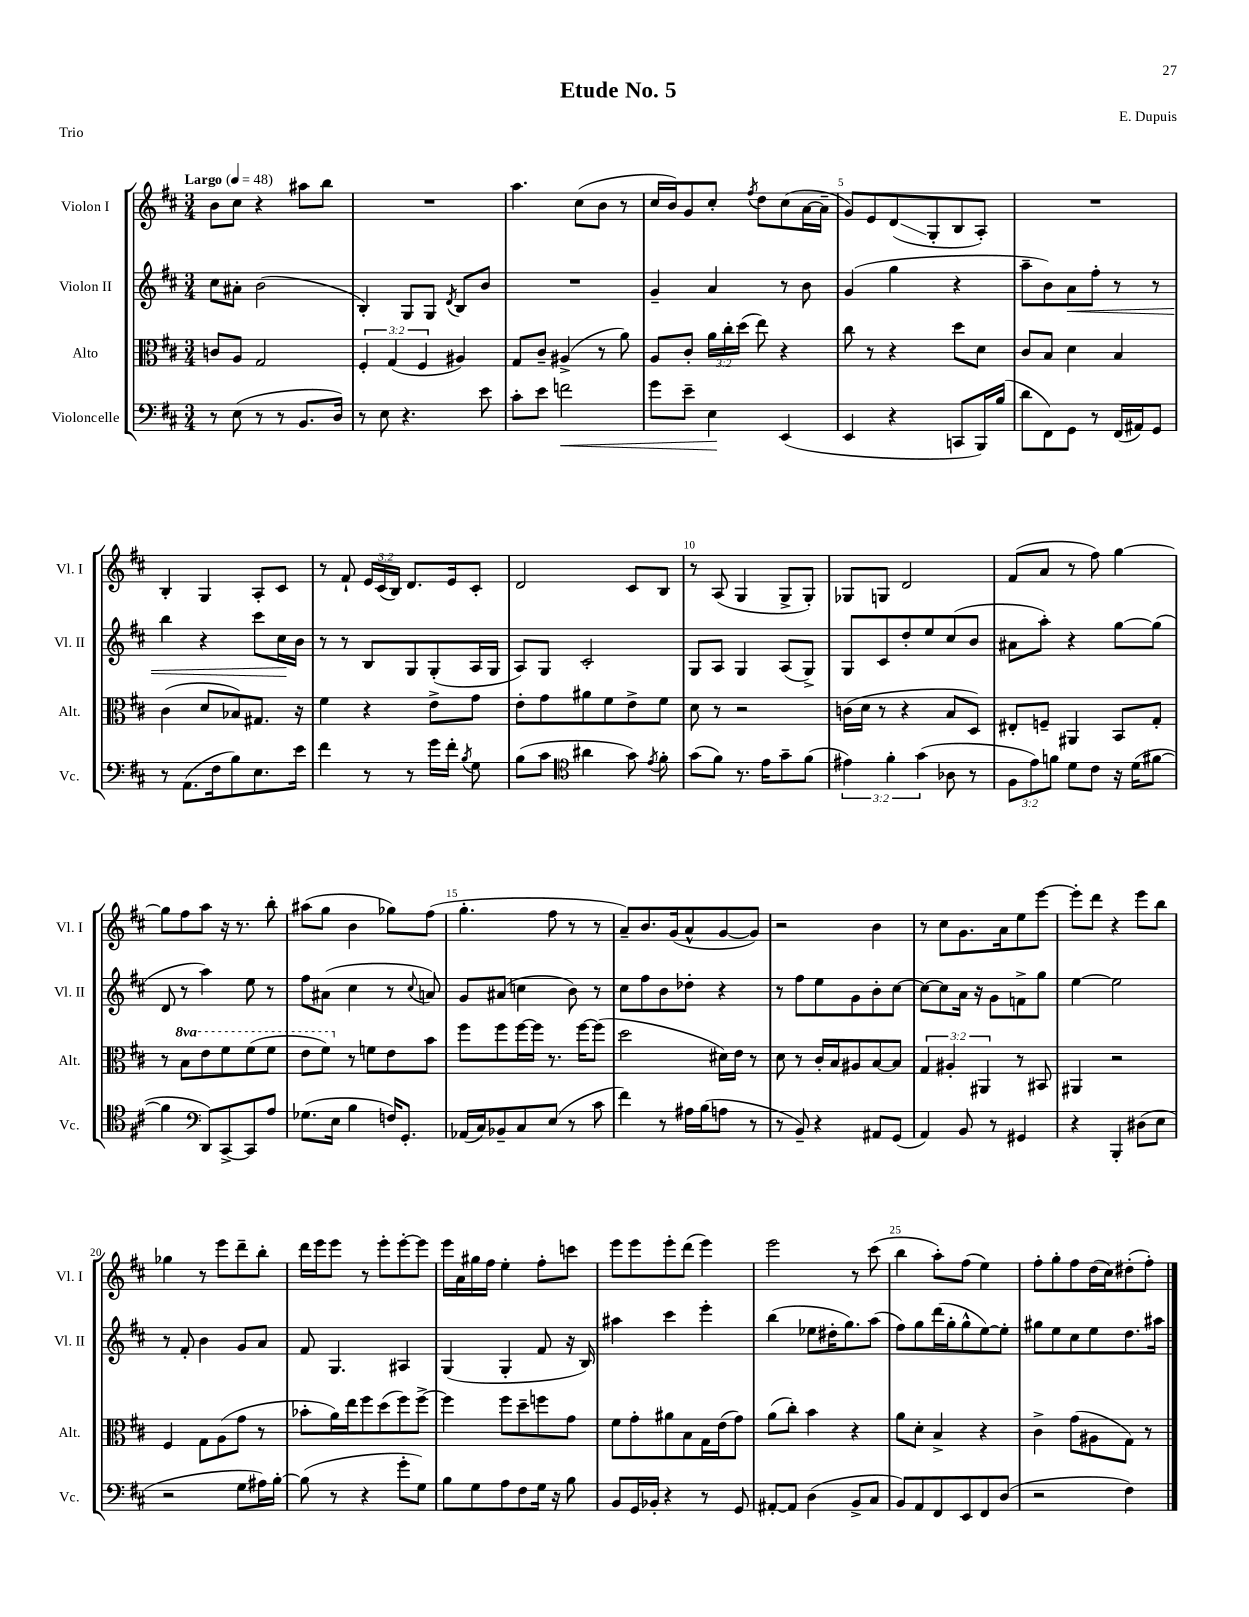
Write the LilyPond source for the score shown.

\header { title = "Etude No. 5" composer = "E. Dupuis" piece = "Trio" }
<<
\new StaffGroup <<
\new Staff = "s0" \with { instrumentName = "Violon I" shortInstrumentName = "Vl. I" } {
    \clef treble \key d \major \numericTimeSignature \time 3/4 \override Staff.TupletNumber.text = #tuplet-number::calc-fraction-text \tempo "Largo" 4 = 48
    \autoBeamOff b'8[ cis''8] r4 ais''8[ b''8] |
    R2. |
    a''4. cis''8[( b'8] r8 |
    cis''16[ b'16) g'8 cis''8]-. \acciaccatura { fis''8 } d''8[ cis''8( a'16~ a'16]-- |
    g'8[) e'8 d'8\glissando( g8-. b8 a8]-.) |
    R2. |
    b4-. g4 a8[-. cis'8] |
    r8 fis'8-! \tuplet 3/2 { e'16[ cis'16( b16]) } d'8.[ e'16 cis'8]-. |
    d'2 cis'8[ b8] |
    r8 a8( g4 g8[-> g8]-.) |
    ges8[ g8] d'2 |
    fis'8[( a'8] r8 fis''8) g''4~ |
    g''8[ fis''8 a''8] r16 r8. b''8-. |
    ais''8[( g''8] b'4 ges''8[) fis''8]( |
    g''4.-. fis''8 r8 r8 |
    a'8[--) b'8. g'16( a'8-^ g'8~ g'8]) |
    r2 b'4 |
    r8 cis''8[ g'8. a'16 e''8 e'''8]~ |
    e'''8[-. d'''8] r4 e'''8[ b''8] |
    ges''4 r8 e'''8[ d'''8-- b''8]-. |
    d'''16[ e'''16 e'''8] r8 e'''8[-. e'''8~-. e'''8] |
    e'''16[ a'16 gis''16 fis''16] e''4-. fis''8[-. c'''8] |
    e'''8[ e'''8 e'''8-. d'''8]( e'''4) |
    e'''2 r8 cis'''8( |
    b''4 a''8[-.) fis''8]( e''4) |
    fis''8[-. g''8-. fis''8 d''16( cis''16) dis''8-.( fis''8]-.) \bar "|." |
}
\new Staff = "s1" \with { instrumentName = "Violon II" shortInstrumentName = "Vl. II" } {
    \clef treble \key d \major \numericTimeSignature \time 3/4
    \autoBeamOff cis''8[ ais'8]-. b'2( |
    b4-.) g8[ g8] \acciaccatura { d'8 } b8[ b'8] |
    R2. |
    g'4-- a'4 r8 b'8 |
    g'4( g''4 r4 |
    a''8[-- b'8) a'8\< fis''8]-. r8 r8 |
    b''4 r4 cis'''8[ cis''16\! b'16] |
    r8 r8 b8[ g8 g8-.( a16 g16] |
    a8[) g8] cis'2-. |
    g8[ a8] g4 a8[( g8]->) |
    g8[ cis'8 d''8-. e''8 cis''8( b'8] |
    ais'8[ a''8]-.) r4 g''8[~ g''8]( |
    d'8 r8 a''4) e''8 r8 |
    fis''8[ ais'8]( cis''4 r8 \appoggiatura { cis''8 } a'8) |
    g'8[ ais'8]( c''4 b'8) r8 |
    cis''8[ fis''8 b'8 des''8]-. r4 |
    r8 fis''8[ e''8 g'8 b'8-. cis''8]~ |
    cis''8[~ cis''8 a'16] r16 g'8[ f'8-> g''8] |
    e''4~ e''2 |
    r8 fis'8-. b'4 g'8[ a'8] |
    fis'8 g4. ais4 |
    g4( g4-. fis'8 r16 b16) |
    ais''4 cis'''4 e'''4-. |
    b''4( ees''8[ dis''16-. g''8.) a''8]( |
    fis''8[) g''8 d'''16( g''16-. g''8-^ e''8~) e''8]-. |
    gis''8[ e''8 cis''8 e''8 d''8. ais''16] \bar "|." |
}
\new Staff = "s2" \with { instrumentName = "Alto" shortInstrumentName = "Alt." } {
    \clef alto \key d \major \numericTimeSignature \time 3/4 \override Staff.TupletNumber.text = #tuplet-number::calc-fraction-text \set Staff.ottavationMarkups = #ottavation-simple-ordinals
    \autoBeamOff c'8[ a8] g2 |
    \tuplet 3/2 { fis4-. g4( fis4 } ais4) |
    g8[ cis'8]-- ais4->( r8 a'8) |
    a8[ cis'8]-. \tuplet 3/2 { a'16[ cis''16-. d''16]( } e''8) r4 |
    cis''8 r8 r4 d''8[ d'8] |
    cis'8[ b8] d'4 b4 |
    cis'4( d'8[ bes8) gis8.] r16 |
    fis'4 r4 e'8[-> g'8] |
    e'8[-. g'8 ais'8 fis'8 e'8-> fis'8] |
    d'8 r8 r2 |
    c'16[( d'16] r8 r4 b8[ d8]) |
    eis8[-. f8]-- ais,4 b,8[ g8]-. |
    r8 \ottava #1 b'8[ e''8 fis''8 fis''8( fis''8] |
    e''8[ fis''8]) \ottava #0 r8 f'8[ e'8 b'8] |
    fis''8[ fis''8 fis''16~ fis''16] r8. fis''16[~ fis''8]( |
    d''2 dis'16[) e'16] r8 |
    d'8 r8 cis'16[-. b16 ais8 b8~ b8] |
    \tuplet 3/2 { g4 ais4-. ais,4 } r8 bis,8 |
    ais,4 r2 |
    fis4 g8[ a8( g'8] r8 |
    bes'8[-. a'16) e''16 fis''8 d''8( fis''8) fis''8]~-> |
    fis''4 fis''8[ d''8-- f''8 g'8] |
    fis'8[ g'8-. ais'8 b8 g16 e'16( g'8]) |
    a'8[( cis''8]-.) b'4 r4 |
    a'8[ d'8]-. b4-> r4 |
    cis'4-> g'8[( ais8 g8]) r8 \bar "|." |
}
\new Staff = "s3" \with { instrumentName = "Violoncelle" shortInstrumentName = "Vc." } {
    \clef bass \key d \major \numericTimeSignature \time 3/4 \override Staff.TupletNumber.text = #tuplet-number::calc-fraction-text
    \autoBeamOff r8 e8( r8 r8 b,8.[ d16]) |
    r8 e8 r4. e'8 |
    cis'8[-. e'8] f'2\< |
    g'8[ e'8]-- e4\! e,4( |
    e,4 r4 c,8[ b,,16) b16]( |
    d'8[ fis,8) g,8] r8 fis,16[( ais,16) g,8] |
    r8 a,8.[( fis16 b8) e8. e'16] |
    fis'4 r8 r8 g'16[ fis'16]-. \acciaccatura { b8 } g8 |
    b8[( cis'8] \clef tenor ais'4 g'8) \acciaccatura { e'8 } fis'8-. |
    g'8[( fis'8]) r8. e'16[ g'8-- fis'8]( |
    \tuplet 3/2 { eis'4) fis'4-. g'4( } aes8 r8 |
    \tuplet 3/2 { fis8[ e'8) f'8] } d'8[ cis'8] r16 d'16[( fis'8]~ |
    fis'4 \clef bass d,8[) cis,8~-> cis,8 a8] |
    ges8.[( e16] b4 f16[) g,8.]-. |
    aes,16[( cis16) bes,8-- cis8 e8]( r8 cis'8 |
    fis'4) r8 ais16[ b16( a8] r8 |
    r8 b,8--) r4 ais,8[ g,8]( |
    a,4) b,8 r8 gis,4 |
    r4 b,,4-. dis8[( e8] |
    r2 g8[ ais16) b16]~-. |
    b8( r8 r4 g'8[-. g8]) |
    b8[ g8 a8 fis8 g16] r16 b8 |
    b,8[ g,16 bes,16]-. r4 r8 g,8 |
    ais,8[~-. ais,8] d4( b,8[-> cis8] |
    b,8[) a,8 fis,8 e,8 fis,8 d8]( |
    r2 fis4) \bar "|." |
}
>>
>>
\layout { \context { \Score \override BarNumber.break-visibility = ##(#f #t #t) barNumberVisibility = #(every-nth-bar-number-visible 5) } }
